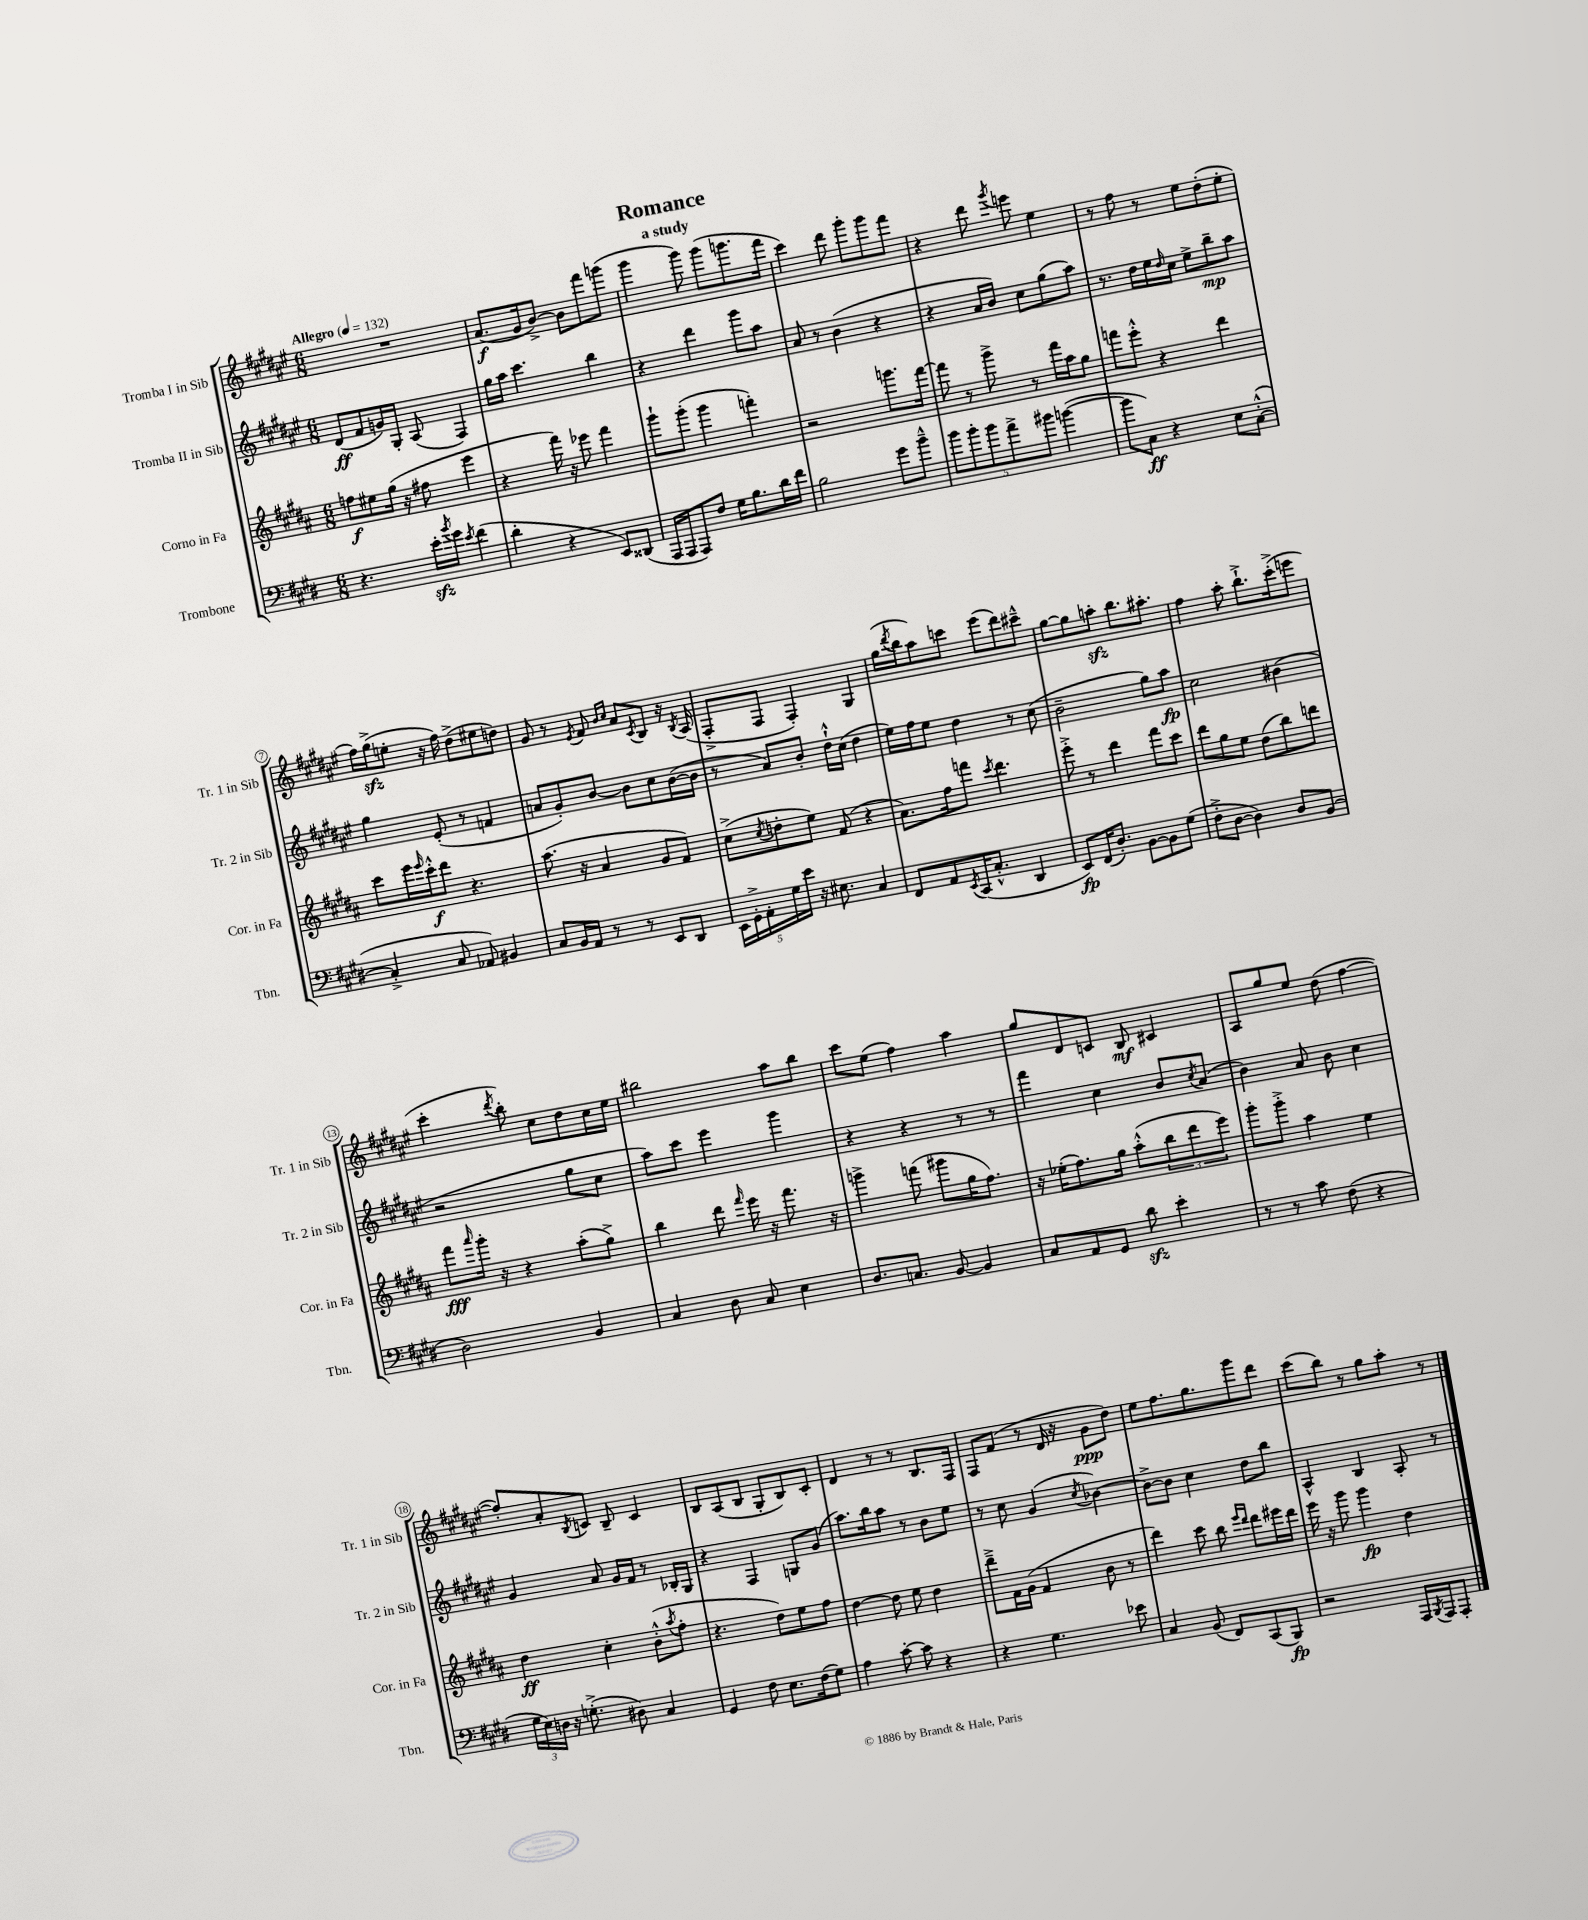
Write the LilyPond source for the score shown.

\header { title = "Romance" subtitle = "a study" }
<<
\new StaffGroup <<
\new Staff = "s0" \with { instrumentName = "Tromba I in Sib" shortInstrumentName = "Tr. 1 in Sib" } {
    \clef treble \key fis \major \numericTimeSignature \time 6/8 \tempo "Allegro" 4 = 132
    R2. |
    ais'8.\f( gis'16 b'8~->) b'8 fis'''8 g'''8( |
    gis'''4 gis'''8) gis'''8( g'''8. fis'''16 |
    cis'''4) dis'''8 gis'''8-. gis'''8 fis'''8 |
    r4 dis'''8 \acciaccatura { gis'''8 } e'''8 eis''4 |
    r8 fis''8 r8 eis''8 dis''8-.( eis''8-. |
    fis''16) gis''16->\sfz( e''8-. r16 fis''16) dis''8->( eis''8 d''8) |
    gis'8 r8 \acciaccatura { eis'8 } fis'8 \grace { b'16 cis''16 } ais'8 \acciaccatura { cis'8 } b8 r16 \acciaccatura { b8 } ais16( |
    fis8-.-> fis8 fis4-.) gis4 |
    gis''16( \acciaccatura { dis'''8 } b''16 ais''8) c'''8 eis'''8( dis'''8) cis'''8---^ |
    gis''8~ gis''8 a''8-.\sfz b''8. ais''8.-. |
    fis''4 ais''8-. b''8.-!-> cis'''16-.->( e'''8 |
    cis'''4-. \acciaccatura { dis'''8 } b''8-.) cis''8 dis''8 cis''16 eis''16 |
    bis''2 ais''8 bis''8 |
    cis'''8 eis''8( fis''4) ais''4 |
    gis''8 dis'8 c'8 b8\mf cis'4 |
    ais8 gis''8 eis''8 dis''8( fis''4~ |
    fis''8-.) ais'8-. \acciaccatura { b8 } c'8 b8-- c'4 |
    b8 ais8( b8 gis8-. b8) cis'8-. |
    dis'4 r8 r8 b8. fis16 |
    fis8 fis'8( r8 dis'16 r16 gis'8\ppp dis''8) |
    eis''8 fis''8. gis''8. gis'''8 dis'''8 |
    cis'''8( b''8) r8 gis''8 ais''8-. r8 \bar "|." |
}
\new Staff = "s1" \with { instrumentName = "Tromba II in Sib" shortInstrumentName = "Tr. 2 in Sib" } {
    \clef treble \key fis \major \numericTimeSignature \time 6/8
    dis'8\ff( fis'8 g'16) gis16-. ais8( fis4) |
    gis''16 ais''16 cis'''4. b''4 |
    r4 dis'''4 gis'''8 ais''8 |
    ais'8 r8 b'4( r4 |
    r4 ais'16 b'16) cis''8 gis''8( ais''8) |
    r8. dis''16 eis''16 \grace { dis''16 } cis''16 eis''8-> b''8--\mp ais''8 |
    gis''4 eis'8-.( r8 f'4 |
    a'8 gis'8-.) b'8~ b'8 cis''8 b'16~( b'16 |
    r8 ais'8) b'8-. dis''16-!-^ cis''16( dis''4 |
    eis''16) fis''16 eis''8 dis''4 r8 cis''8( |
    b'2-- gis''8) ais''8\fp |
    cis''2 bis'4( |
    r2 gis''8 cis''8 |
    ais''8) cis'''8 eis'''4 gis'''4 |
    r4 r4 r8 r8 |
    fis'''4 cis''4 b'8 \acciaccatura { cis''8 } ais'8( |
    b'4) ais'8 b'8 cis''4 |
    gis'4 ais'8 gis'16 fis'16 r8 bes16-. gis16 |
    r4 fis4 g8 gis'8( |
    ais''8.) b''16 ais''8 r8 b'8 eis''8 |
    r8 cis''8 gis'4( \acciaccatura { cis''8 } bes'4~) |
    bes'8~-> bes'8 cis''4 dis''8 b''8 |
    ais4-^ b4 ais8-. r8 \bar "|." |
}
\new Staff = "s2" \with { instrumentName = "Corno in Fa" shortInstrumentName = "Cor. in Fa" } {
    \clef treble \key b \major \numericTimeSignature \time 6/8
    f''8\f eis''8 gis''16( r16 fis''8 e'''4 |
    r4 fis'''16) r16 ees'''8 fis'''4 |
    gis'''8-! gis'''8-.( gis'''4 f'''4-.) |
    r2 g'''8. fis'''16~ |
    fis'''8 r8 gis'''8-> r8 fis'''16 ais''16 gis''8 |
    f'''8 e'''8-.-^ r4 dis'''4 |
    cis'''8 e'''16 \grace { e'''16 } cis'''16-.-^\f dis'''8 r4. |
    ais''8.( r16 ais'4 gis'8 fis'8) |
    cis''8->( \acciaccatura { cis''8 } d''8-. e''8) fis'8( r4 |
    ais'8.) fis''16 f'''8 \acciaccatura { cis'''8 } dis'''4. |
    e'''8-.-> r8 dis'''4 fis'''8 cis'''8 |
    dis'''8 gis''8 e''8 dis''8( b''8) d'''8 |
    fis'''8\fff \grace { ais'''16 } gis'''16-. r16 r4 ais''8-.( gis''8->) |
    b''4 dis'''8 \grace { fis'''16 } e'''16 r16 fis'''8. r16 |
    g'''4-> f'''8( gis'''8 gis''16 fis''8.) |
    r16 ees''16-.( fis''8.) gis''16 ais''8-.-^( \tuplet 3/2 { b''8 dis'''8 e'''8) } |
    gis'''8-. gis'''8-.-> ais''4 e''4 |
    dis''4\ff cis''4-. b'8-.-^( \acciaccatura { ais''8 } fis''8-. |
    r4. dis''8) e''8 fis''8 |
    dis''4~ dis''8 e''8 dis''4 |
    dis'''8---> fis'16 gis'16( fis'4 b'8 r8 |
    dis'''4) cis'''8 b''8 \grace { e'''16 dis'''16 } dis'''8 eis'''16 dis'''16 |
    e'''16 r16 gis'''8 gis'''4\fp dis''4 \bar "|." |
}
\new Staff = "s3" \with { instrumentName = "Trombone" shortInstrumentName = "Tbn." } {
    \clef bass \key e \major \numericTimeSignature \time 6/8
    r4. e'16-.\sfz \acciaccatura { b'8 } gis'16 \acciaccatura { e'8 } fis'4( |
    dis'4-. r4 e,8) disis,8( |
    a,,16 a,,16 a,,8) fis8 gis16 b8. dis'16 fis'16 |
    b2 gis'8 b'8---^ |
    \tuplet 5/4 { b'8 b'8-. b'8 a'8-> bis'8 } b'4~( |
    b'8 cis8\ff) r4 e8 cis8~-.-^( |
    cis4-.-> cis8 aes,8) bis,4 |
    cis8 b,16 a,16 r8 r8 e,8 dis,8 |
    \tuplet 5/4 { e,16 gis,16-.-> a,16-. gis16 e'16 } r16 eis8. cis4 |
    fis,8 a,8 \acciaccatura { e,8 } cis,16( cis8.-.-^ dis,4 |
    e,8\fp) fis,16( dis8.-.) b,8~ b,8 gis8( |
    fis8-.-> dis8~ dis4) dis8 b,8( |
    dis2) b,4 |
    cis4 dis8 cis8 e4 |
    dis8. c8. b,8~ b,4 |
    cis8 a,8 gis,8 dis'8\sfz e'4-. |
    r8 r8 cis'8 fis8( r4 |
    \tuplet 3/2 { gis16 e16) d16 } r16 g8.-.->( dis8) cis4 |
    gis,4 fis8 e8. fis16( gis8) |
    a4 cis'8~-. cis'8 r4 |
    r4 gis4. ees'8 |
    cis4 b,8( fis,8) cis,8( b,,8\fp) |
    r2 a,,16 \acciaccatura { b,,8 } a,,16 a,,8-. \bar "|." |
}
>>
>>
\layout { \context { \Score \override BarNumber.stencil = #(make-stencil-circler 0.1 0.3 ly:text-interface::print) } }
